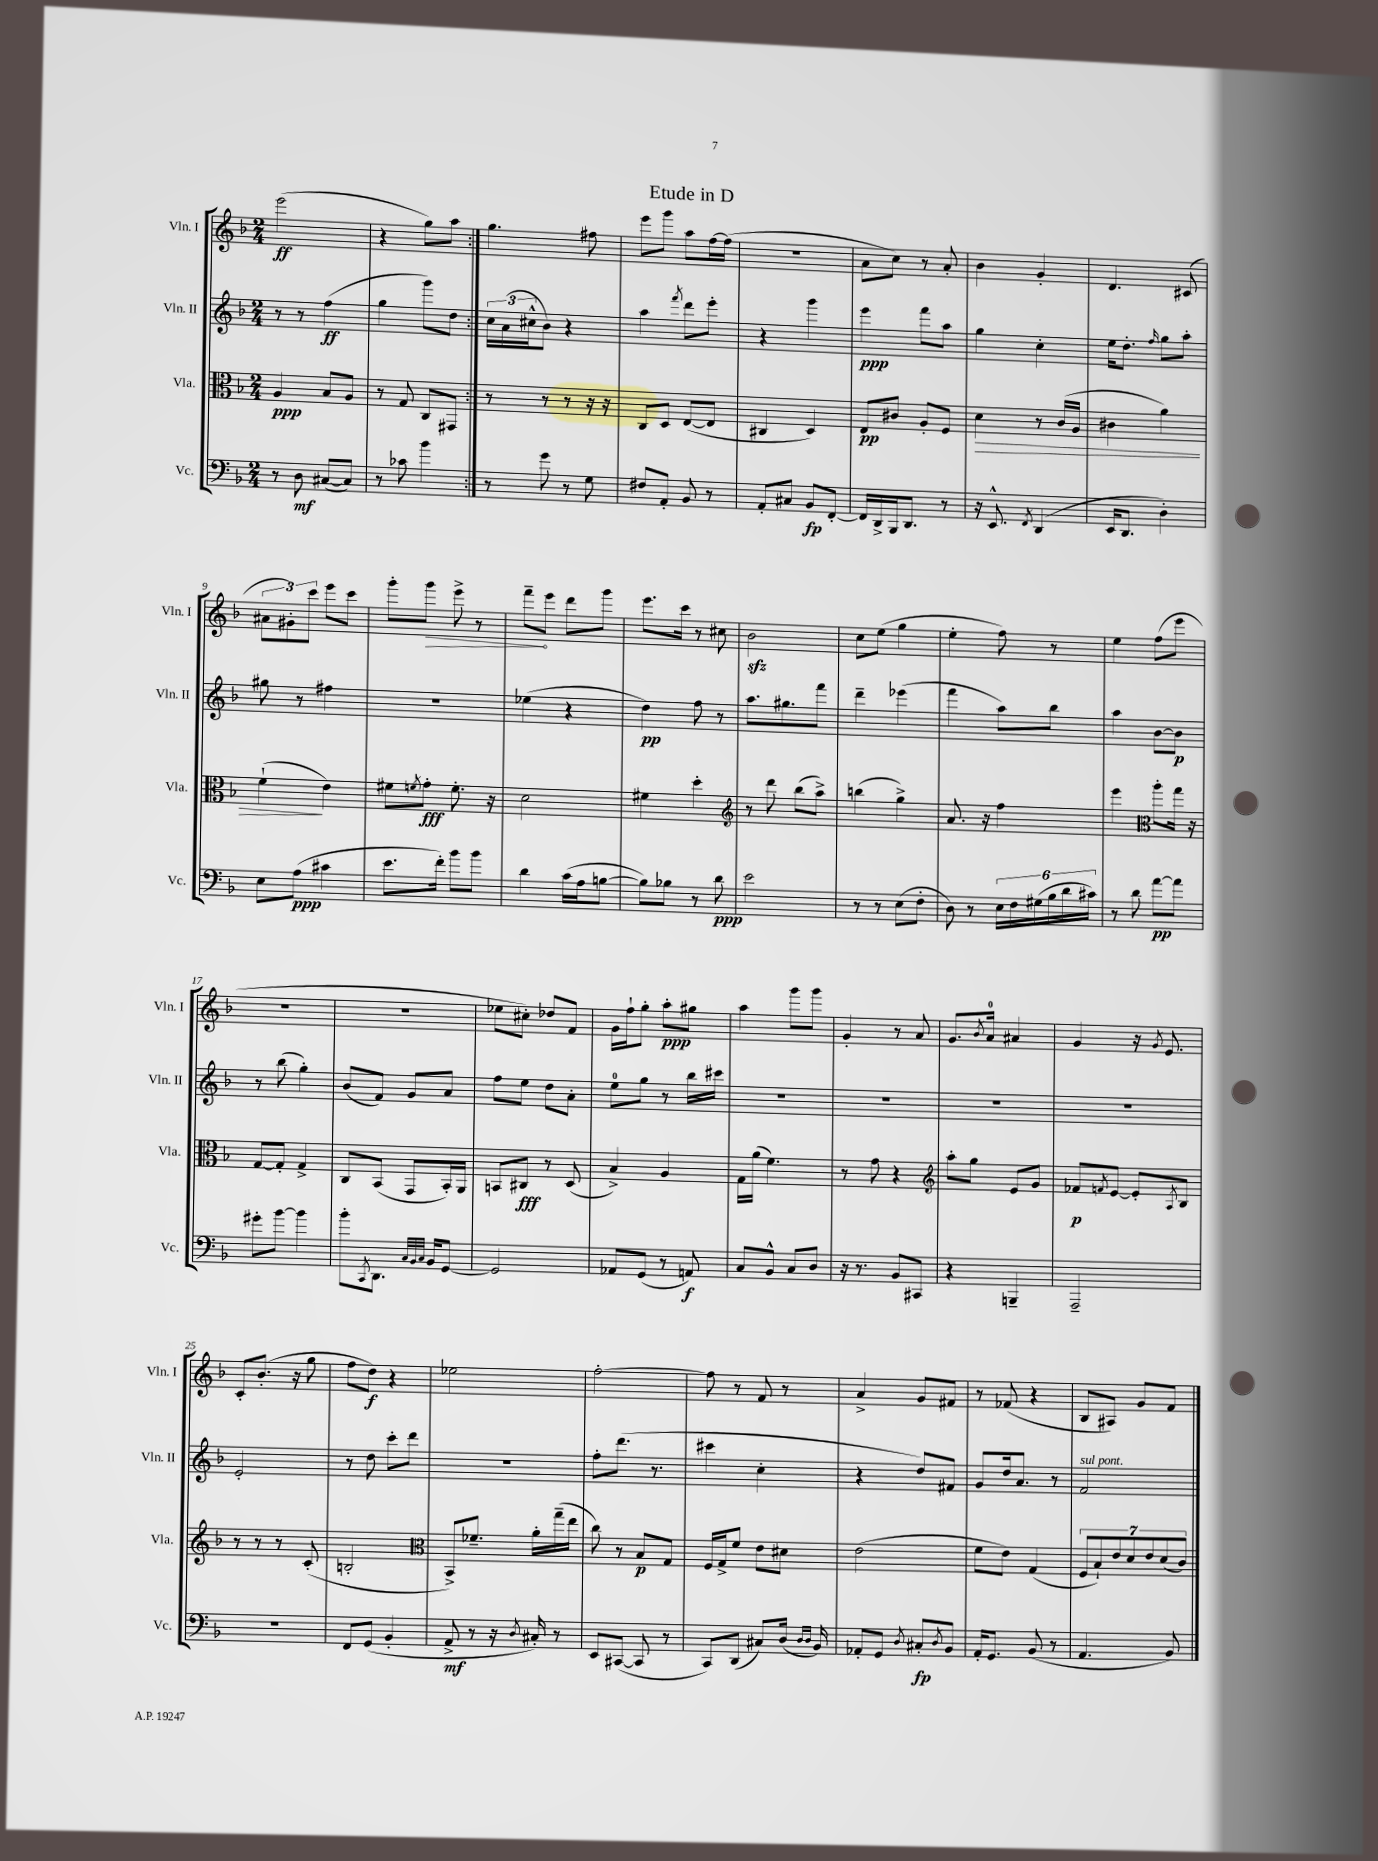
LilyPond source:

\header { title = "Etude in D" }
<<
\new StaffGroup <<
\new Staff = "s0" \with { instrumentName = "Vln. I" shortInstrumentName = "Vln. I" } {
    \clef treble \key f \major \numericTimeSignature \time 2/4
    \repeat volta 2 { e'''2\ff( |
    r4 g''8) a''8 | }
    g''4. fis''8 |
    e'''8 g'''8 a''8 f''16~ f''16( |
    R2 |
    a'8 c''8) r8 a'8-. |
    bes'4 g'4-. |
    d'4. cis'8( |
    \tuplet 3/2 { ais'8 gis'8-.) c'''8 } e'''8 c'''8 |
    g'''8-. \once \override Hairpin.circled-tip = ##t g'''8\> e'''8-> r8 |
    f'''8--\! e'''8 d'''8 g'''8 |
    e'''8. c'''16 r8 cis''8 |
    bes'2\sfz |
    c''8 e''8( g''4 |
    e''4-. f''8) r8 |
    e''4 f''8( e'''8 |
    R2 |
    R2 |
    ees''8 cis''8-.) des''8 f'8 |
    g'16 f''16-! g''8-. a''8-.\ppp gis''8 |
    a''4 g'''8 g'''8 |
    g'4-. r8 a'8 |
    g'8. \acciaccatura { bes'8 } a'16-0 ais'4 |
    g'4 r16 \acciaccatura { g'8 } e'8. |
    c'8-. bes'8.-.( r16 g''8 |
    f''8 d''8\f) r4 |
    ees''2 |
    f''2~-. |
    f''8 r8 f'8 r8 |
    a'4-> g'8 fis'8 |
    r8 fes'8( r4 |
    bes8 ais8) g'8 f'8 \bar "|." |
}
\new Staff = "s1" \with { instrumentName = "Vln. II" shortInstrumentName = "Vln. II" } {
    \clef treble \key f \major \numericTimeSignature \time 2/4
    \repeat volta 2 { r8 r8 f''4\ff( |
    g''4 g'''8) d''8 | }
    \tuplet 3/2 { c''16 a'16( cis''16-^ } bes'8) r4 |
    a''4 \acciaccatura { f'''8 } d'''8 e'''8-. |
    r4 g'''4 |
    e'''4\ppp f'''8 a''8 |
    g''4 c''4-. |
    e''16 d''8.-. \grace { f''16 } g''8 a''8-. |
    gis''8 r8 fis''4 |
    R2 |
    ees''4( r4 |
    d''4\pp) f''8 r8 |
    a''8. gis''8. f'''8 |
    d'''4-- ees'''4( |
    f'''4 a''8) bes''8 |
    a''4 bes'8~ bes'8\p |
    r8 bes''8( g''4-.) |
    bes'8( f'8) g'8 a'8 |
    f''8 e''8 d''8 a'8-. |
    e''8-0 g''8 r8 bes''16 cis'''16 |
    R2 |
    R2 |
    R2 |
    R2 |
    e'2-. |
    r8 d''8 c'''8-. d'''8 |
    R2 |
    f''8-. d'''8.( r8. |
    cis'''4 c''4-. |
    r4 d''8) fis'8 |
    g'8 d''16 a'8. r8 |
    f'2^\markup { \italic "sul pont." } \bar "|." |
}
\new Staff = "s2" \with { instrumentName = "Vla." shortInstrumentName = "Vla." } {
    \clef alto \key f \major \numericTimeSignature \time 2/4
    \repeat volta 2 { a4\ppp bes8 a8 |
    r8 g8 c8 gis,8 | }
    r8 r8 r8 r16 r16 |
    c8 d8 e8~( e8 |
    cis4 d4) |
    e8\pp cis'8 a8-. f8 |
    d'4\> r8 c'16( a16 |
    cis'4 a'4) |
    f'4-!\!( e'4) |
    fis'8 \acciaccatura { f'8 } g'8-.\fff f'8.-. r16 |
    d'2 |
    fis'4 d''4-. |
    \clef treble r8 d'''8 bes''8( a''8->) |
    b''4( g''4->) |
    a'8. r16 f''4 |
    e'''4 \clef alto a''8-. g''16 r16 |
    g8~ g8-. g4-> |
    c8 bes,8( g,8 bes,16-.) a,16 |
    b,8 cis8\fff r8 d8( |
    bes4->) a4 |
    g16 a'16( f'4.) |
    r8 g'8 r4 |
    \clef treble a''8-. g''8 e'8 g'8 |
    fes'8\p \acciaccatura { f'8 } e'8~ e'8-. \acciaccatura { a8 } bes8 |
    r8 r8 r8 c'8-.( |
    b2-. |
    \clef alto bes,8->) fes'8.-- a'16-. g''16--( e''16 |
    c''8) r8 bes8\p g8 |
    f16 g16-> f'8 e'8 dis'8 |
    e'2( |
    f'8 e'8) g4( |
    \tuplet 7/4 { f8 bes8-!) e'8 d'8 e'8 d'8( c'8) } \bar "|." |
}
\new Staff = "s3" \with { instrumentName = "Vc." shortInstrumentName = "Vc." } {
    \clef bass \key f \major \numericTimeSignature \time 2/4
    \repeat volta 2 { r8 d8\mf cis8~( cis8) |
    r8 ces'8 bes'4 | }
    r8 g'8 r8 g8 |
    fis8 a,8-. bes,8 r8 |
    a,8-. cis8 bes,8\fp f,8~-. |
    f,16 d,16-> bes,,16 d,8. r8 |
    r16 e,8.-^ \acciaccatura { f,8 } d,4( |
    e,16 d,8. d4-.) |
    e8 a8\ppp( cis'4 |
    e'8. f'16-.) bes'8 bes'8 |
    d'4 c'16( a16 b8~ |
    b8) bes8 r8 d'8\ppp |
    e'2 |
    r8 r8 e8( f8-. |
    d8) r8 \tuplet 6/4 { e16 f16 gis16( bes16 d'16 cis'16) } |
    r8 d'8 a'8~\pp a'8 |
    gis'8-. bes'8~ bes'4 |
    bes'8-. \acciaccatura { c,8 } d,8. \grace { c32 bes,32 c32 } bes,16 g,8~ |
    g,2 |
    aes,8 g,8( r8 a,8\f) |
    c8 bes,8-^ c8 d8 |
    r16 r8. bes,8 cis,8 |
    r4 b,,4-- |
    a,,2-- |
    r2 |
    f,8 g,8( bes,4-. |
    a,8->\mf r8 r16 \acciaccatura { d8 } cis16-.) r8 |
    e,8 cis,8~( cis,8 r8 |
    c,8) d,8( cis8) d16( \grace { d16 d16 } bes,16) |
    aes,8-. g,8 \acciaccatura { d8 } cis8-.\fp \acciaccatura { d8 } bes,8 |
    a,16-. g,8. bes,8( r8 |
    a,4. bes,8) \bar "|." |
}
>>
>>
